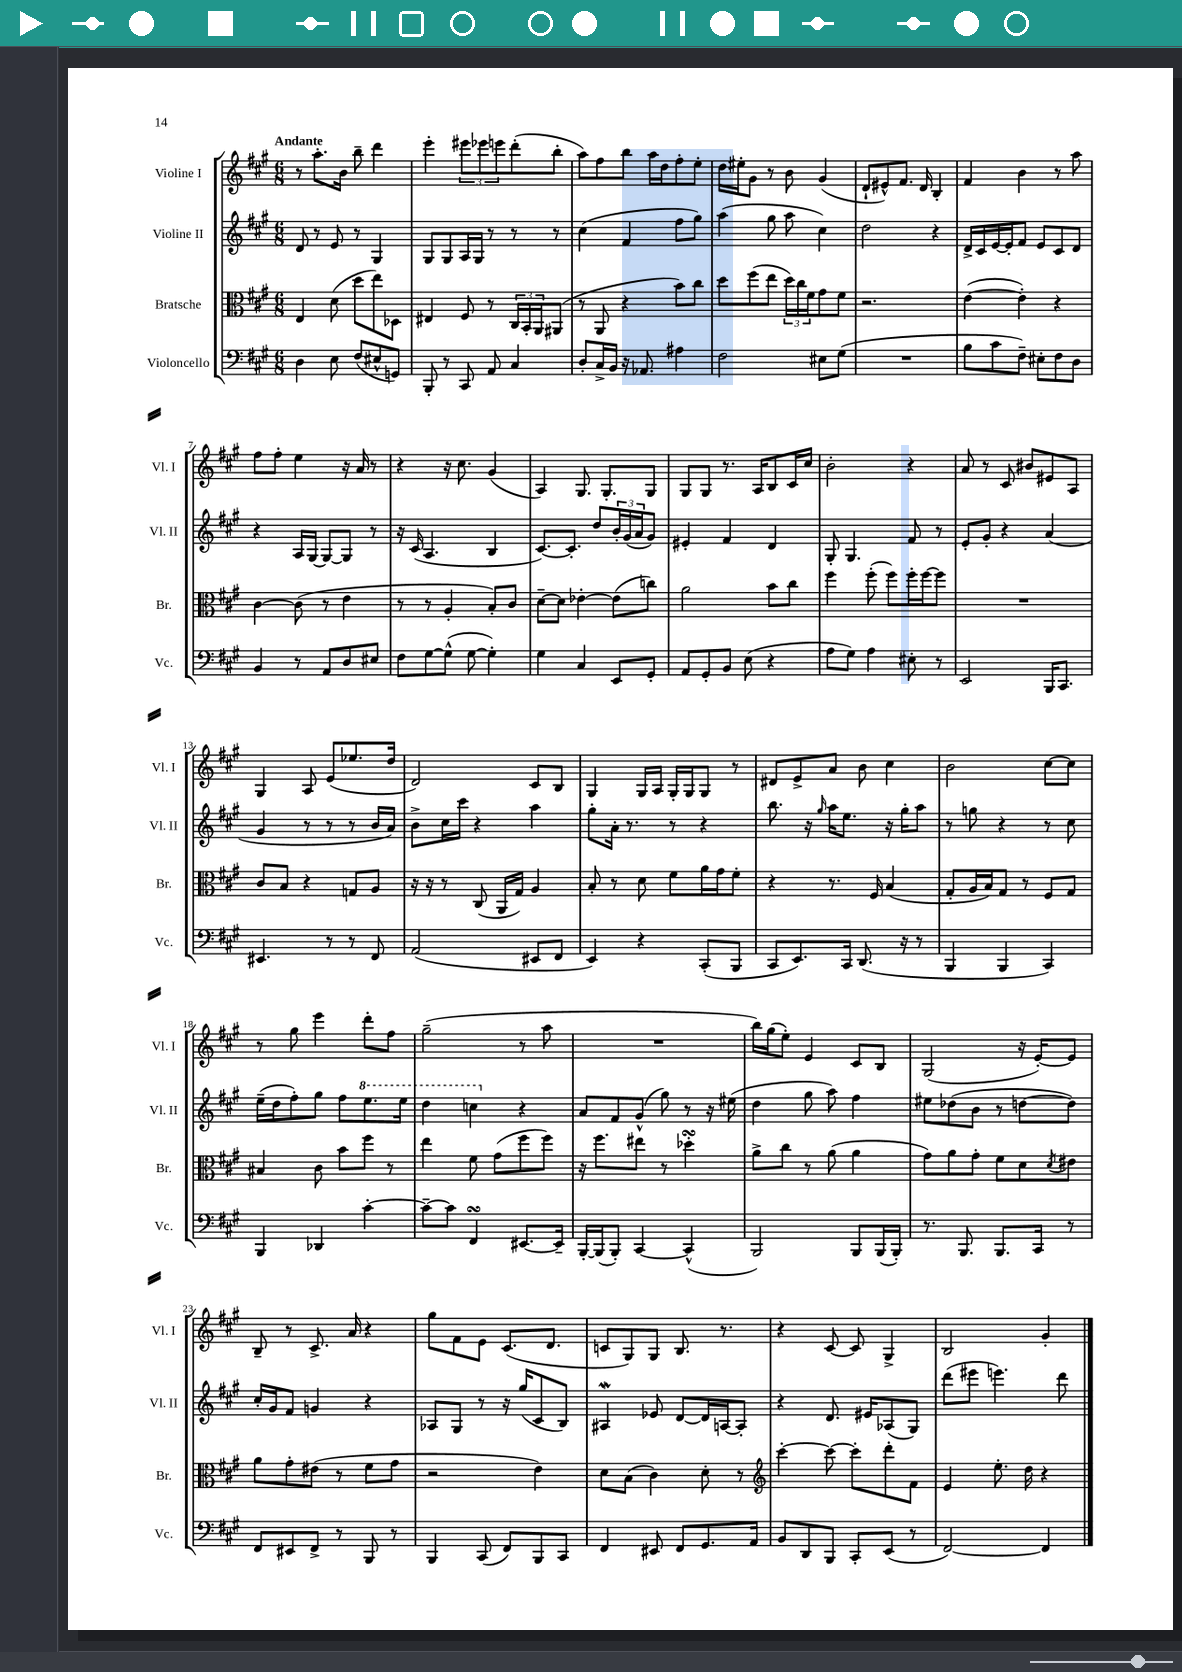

**kern	**kern	**kern	**kern
*staff4	*staff3	*staff2	*staff1
*clefF4	*clefC3	*clefG2	*clefG2
*k[f#c#g#]	*k[f#c#g#]	*k[f#c#g#]	*k[f#c#g#]
*M6/8	*M6/8	*M6/8	*M6/8
4D	4E	8d	8r
.	.	8r	8.aa'
8E	(8d	8e	.
.	.	.	16b
(8F#	8dd	8r	8bb~
8E#^^	8ee)	4G#	4ddd
8GG)	8D-	.	.
=	=	=	=
8BBB'	4E#	8G#	4eee'
8r	.	8G#	.
8CC#	8F#	16A	12eee#
.	.	16G#	.
.	.	.	12eee-
8AA	8r	8r	.
.	.	.	12eee
4C#	24C#	8r	(8ddd'
.	24BB'	.	.
.	24AA	.	.
.	(8AA#	8r	8bb'
=	=	=	=
8D'	8r	(4cc#	8aa)
16C#^	8AA	.	8ff#
16BB	.	.	.
16r	4r	4f#	8bb
8.AA-	.	.	.
.	.	.	16aa
.	.	.	16dd
4A#	8b)	8ff#	8ff#'
.	8cc#	8gg#)	8ee'
=	=	=	=
2F#	8dd	(4aa	16dd
.	.	.	16ee#'
.	(8ff#	.	8g#
.	8ee	8gg#	8r
.	24dd)	8aa	8b
.	24cc#	.	.
.	24f#	.	.
8E#	8g#	4cc#)	(4g#
(8G#	8f#	.	.
=	=	=	=
2.r	2.r	2dd	8d`
.	.	.	8e#^^)
.	.	.	8.f#
.	.	.	16d
.	.	4r	4B'
=	=	=	=
8B	([4e	16d^	4f#
.	.	16c#	.
8c#	.	[16e	.
.	.	16e']	.
8F#~)	4e'])	8f#	4b
8E#'	.	8e	.
8F#	4r	8c#	8r
8D	.	8d	8aa
=	=	=	=
4BB	[4c#	4r	8ff#
.	.	.	8ff#'
8r	(8c#]	16A	4ee
.	.	[16G#	.
8AA	8r	8G#_	.
8D	4e	8G#]	16r
.	.	.	16a
8E#	.	8r	8r
=	=	=	=
8F#	8r	16r	4r
.	.	(16c#	.
[8G#	8r	4.A	.
(8G#^^]	4A'	.	16r
.	.	.	8.cc#
[8G#	.	.	.
4G#'])	8B')	4B	(4g#
.	8c#	.	.
=	=	=	=
4G#	[8d~	[8.c#)	4A)
.	8d]	.	.
.	.	8.c#']	.
4C#	[4e-'	.	8.G#
.	.	8dd	.
.	.	.	8.G#'
8EE	(8e-]	24b'	.
.	.	(24g#	.
.	.	24a	.
8GG#'	8cc)	8g#)	8G#
=	=	=	=
8AA	2a	4e#'	8G#
8GG#'	.	.	8G#
8BB	.	4f#	8.r
(8E	.	.	.
.	.	.	16A
4r	8b	4d	8B
.	8cc#	.	16c#
.	.	.	16cc#
=	=	=	=
8A	4ff#	8G#'	2b'
8G#)	.	4.G#	.
4A	(8ff#'	.	.
.	8ff#)	.	.
8E#'	16ff#'	8f#	4r
.	[16ff#	.	.
8r	8ff#]	8r	.
=	=	=	=
2EE	2.r	8e'	8a
.	.	8g#'	8r
.	.	4r	8c#
.	.	.	8b#
16BBB	.	(4a	8e#
8.CC#	.	.	.
.	.	.	8A
=	=	=	=
4.EE#	8c#	4g#	4G#
.	8B	.	.
.	4r	8r	8A
8r	.	8r	(8e
8r	8G	8r	8.ee-
8FF#	8A	16b	.
.	.	16a)	16dd
=	=	=	=
(2AA	16r	8b^	2d)
.	16r	.	.
.	8r	16cc#	.
.	.	16ccc#	.
.	(8C#	4r	.
.	16AA	.	.
.	16G#)	.	.
8EE#	4A	4aa	8c#
8FF#	.	.	8B
=	=	=	=
4EE)	8B'	8gg#'	4G#
.	8r	16a'	.
.	.	8.r	.
4r	8d	.	16G#
.	.	.	16A
.	8f#	8r	16G#'
.	.	.	16G#
(8CC#'	16a	4r	8G#
.	16g#	.	.
8BBB	8f#'	.	8r
=	=	=	=
8CC#	4r	8.bb	8d#
8.EE)	.	.	8e^
.	.	16r	.
.	.	16qqgg#	.
.	8.r	16aa	8a
16CC#	.	8.ee	.
(8.DD	.	.	8b
.	16F#	.	.
.	(4B	16r	4cc#
16r	.	16gg#'	.
8r	.	8aa	.
=	=	=	=
4BBB	8G#'	8r	2b
.	16A	8gg	.
.	16B)	.	.
4BBB	8G#	4r	.
.	8r	.	.
4CC#)	8F#	8r	[8cc#
.	8G#	8cc#	8cc#]
=	=	=	=
4BBB	4B#	(16ee~	8r
.	.	16dd	.
.	.	8ff#')	8gg#
4DD-	8c#	8gg#	4eee
.	8b	8ff#	.
[4c#'	8ff#	8.eee	8ddd'
.	8r	.	8ff#
.	.	16eee	.
=	=	=	=
8c#~_	4ee	4ddd	(2gg#~
8c#]	.	.	.
4FF#	8f#	4ccc	.
.	(8g#	.	.
[8.EE#	8ff#	4r	8r
.	8ff#)	.	8aa
16EE#~]	.	.	.
=	=	=	=
[16BBB'	16r	8a	2.r
(16BBB]	8.ff#	.	.
8BBB')	.	8f#	.
[4CC#	8ee#	(8g#^^	.
.	8r	8gg#)	.
(4CC#^^]	4dd-'	8r	.
.	.	16r	.
.	.	(16ee#	.
=	=	=	=
2BBB)	8a^	4dd	16bb)
.	.	.	(16gg#
.	8cc#	.	8ee')
.	8r	8gg#	4e
.	(8a	8aa)	.
8BBB	4a	4ff#	8c#
(16BBB	.	.	8B
16BBB')	.	.	.
=	=	=	=
8.r	8g#)	8ee#	(2G#
.	8a	(8dd-	.
8.BBB	.	.	.
.	8g#'	8b	.
8.BBB	8f#	8r	.
.	8d	[8dd	16r
16CC#	.	.	[16e')
.	8qd	.	.
8r	8e#	8dd])	8e]
=	=	=	=
8FF#	8a	16cc#'	8B~
.	.	16g#	.
8EE#	8g#'	8f#	8r
8FF#^	(8e#	4g	8.c#^
8r	8r	.	.
.	.	.	16a
8BBB	8f#	4r	4r
8r	8g#	.	.
=	=	=	=
4BBB	2r	8A-	8gg#
.	.	8G#	8f#
(8CC#	.	8r	8e
8FF#)	.	16r	(8.c#
.	.	(16gg#	.
8BBB	4e)	8c#	.
.	.	.	8.d
8CC#	.	8B)	.
=	=	=	=
4FF#	8d	4A#	8c
.	(8B	.	8G#)
8EE#	4c#)	8e-	8G#
8FF#	.	[8d	8.B
8.GG#	8d'	16d]	.
.	.	[16A	8.r
.	8r	8A']	.
16AA	.	.	.
=	=	=	=
*	*clefG2	*	*
8BB	[4ccc#'	4r	4r
8DD	.	.	.
8BBB	8ccc#_	8.d	[8c#
8CC#'	8ccc#']	.	8c#]
.	.	16e#	.
(8EE	8ddd'	(8A-	4G#^
8r	8f#	8G#)	.
=	=	=	=
[2FF#)	4e	(8ddd	2B
.	.	8eee#	.
.	8.ee'	4.eee)	.
.	16dd	.	.
4FF#]	4r	.	4g#'
.	.	8ddd	.
==	==	==	==
*-	*-	*-	*-
